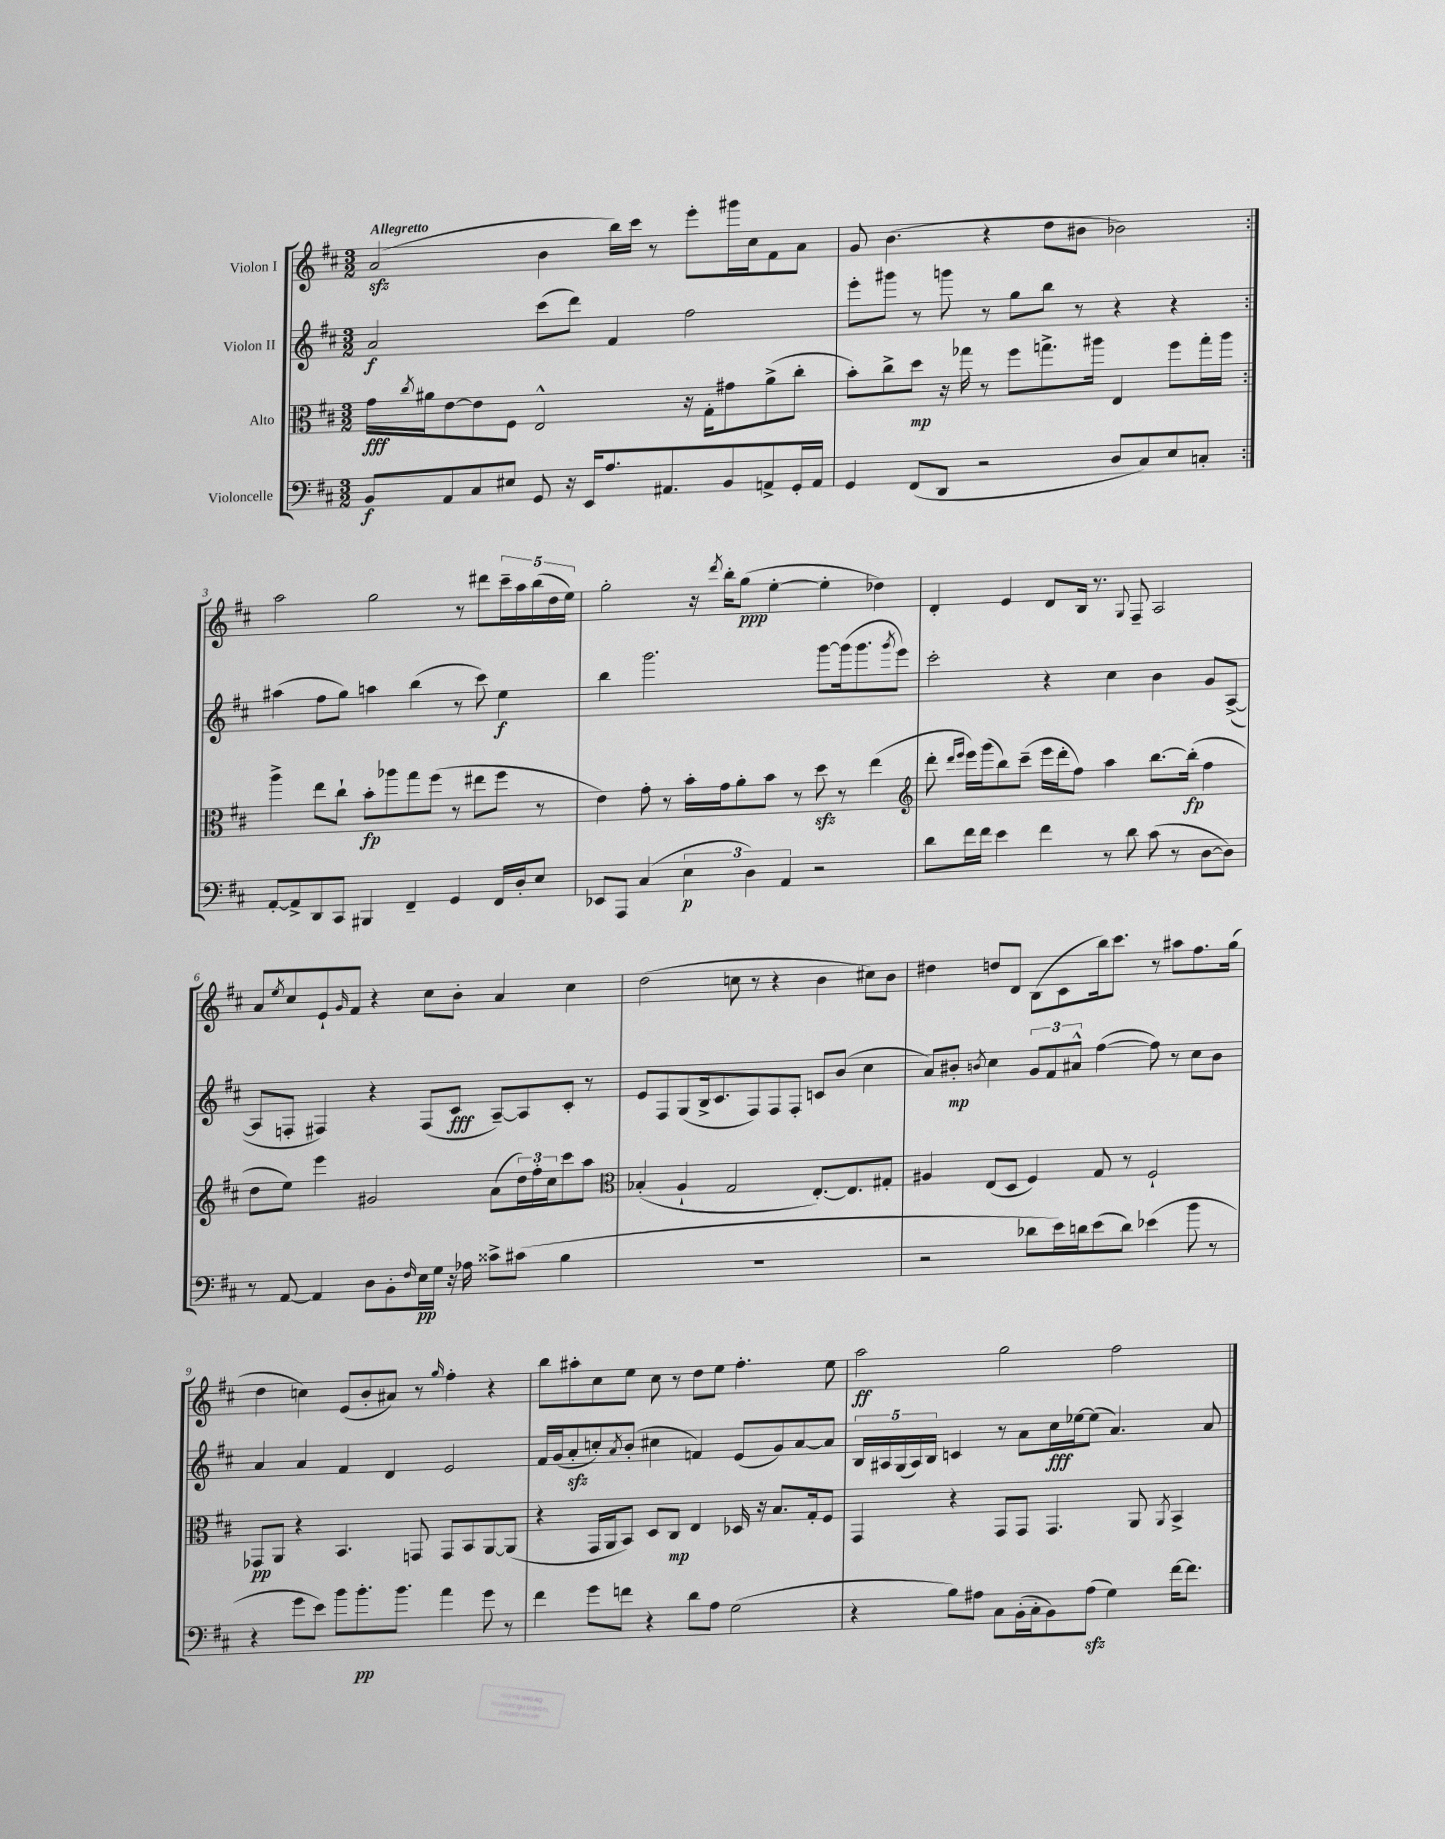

**kern	**kern	**kern	**kern
*staff4	*staff3	*staff2	*staff1
*clefF4	*clefC3	*clefG2	*clefG2
*k[f#c#]	*k[f#c#]	*k[f#c#]	*k[f#c#]
*M3/2	*M3/2	*M3/2	*M3/2
8BB	16g	2a	(2a
.	8qcc#	.	.
.	16a#	.	.
8AA	[8e	.	.
8C#	8e]	.	.
8E#	8F#	.	.
8GG	2E^^	(8ccc#	4b
16r	.	8ddd)	.
16EE	.	.	.
8.A	.	4f#	16bb)
.	.	.	16ccc#
.	.	.	8r
8.AA#	.	.	.
.	16r	2ff#	8eee'
.	16G'	.	.
8BB	8g#	.	16ggg#
.	.	.	16cc#
8AA^	(8a#^	.	8f#
16GG'	8cc#'	.	8a
16AA	.	.	.
=	=	=	=
4GG	8b')	8eee'	8g
.	8cc#^	8ggg#	(4.b
(8FF#	8dd	8r	.
8DD	16r	8ggg	.
.	16gg-	.	.
2r	8r	8r	4r
.	8ff#	8gg	.
.	8.gg^	8bb	8dd
.	.	8r	8b#
.	16aa#	.	.
8D	4E	4r	2b-)
8C#)	.	.	.
8E	8ff#	4r	.
8C'	16gg'	.	.
.	16aa#	.	.
=:|!	=:|!	=:|!	=:|!
[8AA'	4aa^	(4aa#	2aa
8AA^]	.	.	.
8DD	8ee	8ff#	.
8CC#	8cc#`	8gg)	.
4BBB#	8b'	4aa	2gg
.	8aa-	.	.
4FF#~	8gg	(4bb	.
.	(8ff#	.	.
4GG	8r	8r	8r
.	8ee#	8ccc#)	8ddd#
16FF#	8ff#	4ee	20ccc#~
.	.	.	20aa
16D'	.	.	.
.	.	.	(20bb
8E	8r	.	.
.	.	.	20dd
.	.	.	20ee)
=	=	=	=
8EE-	4e)	4bb	2gg'
8AAA	.	.	.
(4C#	8g'	2.ggg	.
.	8r	.	.
6E	16b'	.	16r
.	.	.	8qddd
.	16g	.	16bb'
.	8a'	.	(8gg
6D)	.	.	.
.	8b	.	[4ee'
6AA	.	.	.
.	8r	.	.
2r	8dd	[8ggg	4ee']
.	8r	(16ggg]	.
.	.	8.ggg	.
.	(4ee	.	4dd-)
.	.	8qggg	.
.	.	8eee)	.
=	=	=	=
*	*clefG2	*	*
8d	8ddd'	2ccc#'	4d'
.	16qqddd	.	.
.	16qqeee	.	.
16f#	16eee)	.	.
16f#	(16ggg	.	.
4e	8bb)	.	4e
.	(8ccc#~	.	.
4f#	16eee	4r	8d
.	16ddd'	.	.
.	8ff#)	.	16B
.	.	.	8.r
8r	4aa	4cc#	.
.	.	.	8qqG
8d	.	.	8F#~
(8c#	[8.bb	4b	2A
8r	.	.	.
.	(16bb']	.	.
[8D	4ff#	8g	.
8D])	.	([8A^	.
=	=	=	=
8r	8dd	8A]	8a
.	.	.	8qee
[8AA	8ee)	8F'	8cc#
4AA]	4eee	4F#)	8e`
.	.	.	16qqg
.	.	.	8f#
8D	2g#	4r	4r
8BB'	.	.	.
16qqF#	.	.	.
16E	.	(8F#	8cc#
16G	.	.	.
16r	.	8c#	8b'
16A-	.	.	.
8c##^	(8a	[8A~)	4a
(8c#	24dd)	8A]	.
.	24ff#'	.	.
.	24cc#	.	.
4B	8ccc#	8c#'	4cc#
.	8aa	8r	.
=	=	=	=
*	*clefC3	*	*
1.r	(4B-'	8e	(2dd
.	.	8F#	.
.	4A`	(8G	.
.	.	16B^	.
.	.	8.c#	.
.	2G	.	8cc
.	.	8F#)	8r
.	.	8F#	4r
.	.	8F#'	.
.	[8.E')	8c	4b
.	.	(8b	.
.	8.E]	.	.
.	.	4cc#	8cc#)
.	8G#'	.	8b
=	=	=	=
2r	4A#	8a)	4dd#
.	.	8b#'	.
.	.	8qb	.
.	(8E	4cc#	8dd
.	8D	.	8d
8d-	4F#)	12g	(8B
.	.	12f#	.
16e)	.	.	8c#
.	.	12a#^^	.
16d	.	.	.
(8e	8G	([4ff#	16bb)
.	.	.	8.ccc#
8d)	8r	.	.
(4e-	2F#`	8ff#])	8r
.	.	8r	8aa#
8b	.	8cc#	8.ff#
8r	.	8b	.
.	.	.	(16gg
=	=	=	=
4r	8GG-	4a	4dd
.	8AA	.	.
8g	4r	4a	4cc)
8e)	.	.	.
8b	4.BB	4f#	(8e
8.b'	.	.	8b'
.	.	4d	8a#)
8.b	.	.	.
.	8GG	.	8r
.	.	.	16qqgg
4a	8GG	2e	4ff#'
.	8BB	.	.
8g	[8AA	.	4r
8r	(8AA]	.	.
=	=	=	=
4f#	4r	16f#	8bb
.	.	(16g	.
.	.	8a'	8aa#'
8g	16GG	8cc')	8cc#
.	16AA	.	.
.	.	8qa	.
8f	8BB)	(8b'	8ee
4r	8D	4cc#	8cc#
.	8C#	.	8r
8d	4E	4f)	8dd
8A	.	.	8ee
(2G	16D-	(8e	4.ff#'
.	16r	.	.
.	8.B	8g)	.
.	.	[8a	.
.	16G'	.	.
.	8F#	8a]	8ee
=	=	=	=
4r	4GG	20B	2aa
.	.	20A#	.
.	.	(20G	.
.	.	20A#)	.
.	.	20B	.
8B)	4r	4c	.
8A#	.	.	.
8C#	8GG	8r	2gg
(16BB'	8GG	8a	.
16C#'	.	.	.
8BB)	4.GG	16cc#	.
.	.	[16ee-	.
(8A#	.	(8ee-]	.
4G)	.	4.a)	2ff#
.	8AA	.	.
.	8qAA	.	.
[16f#	4BB^	.	.
8.f#]	.	.	.
.	.	8a	.
==	==	==	==
*-	*-	*-	*-
